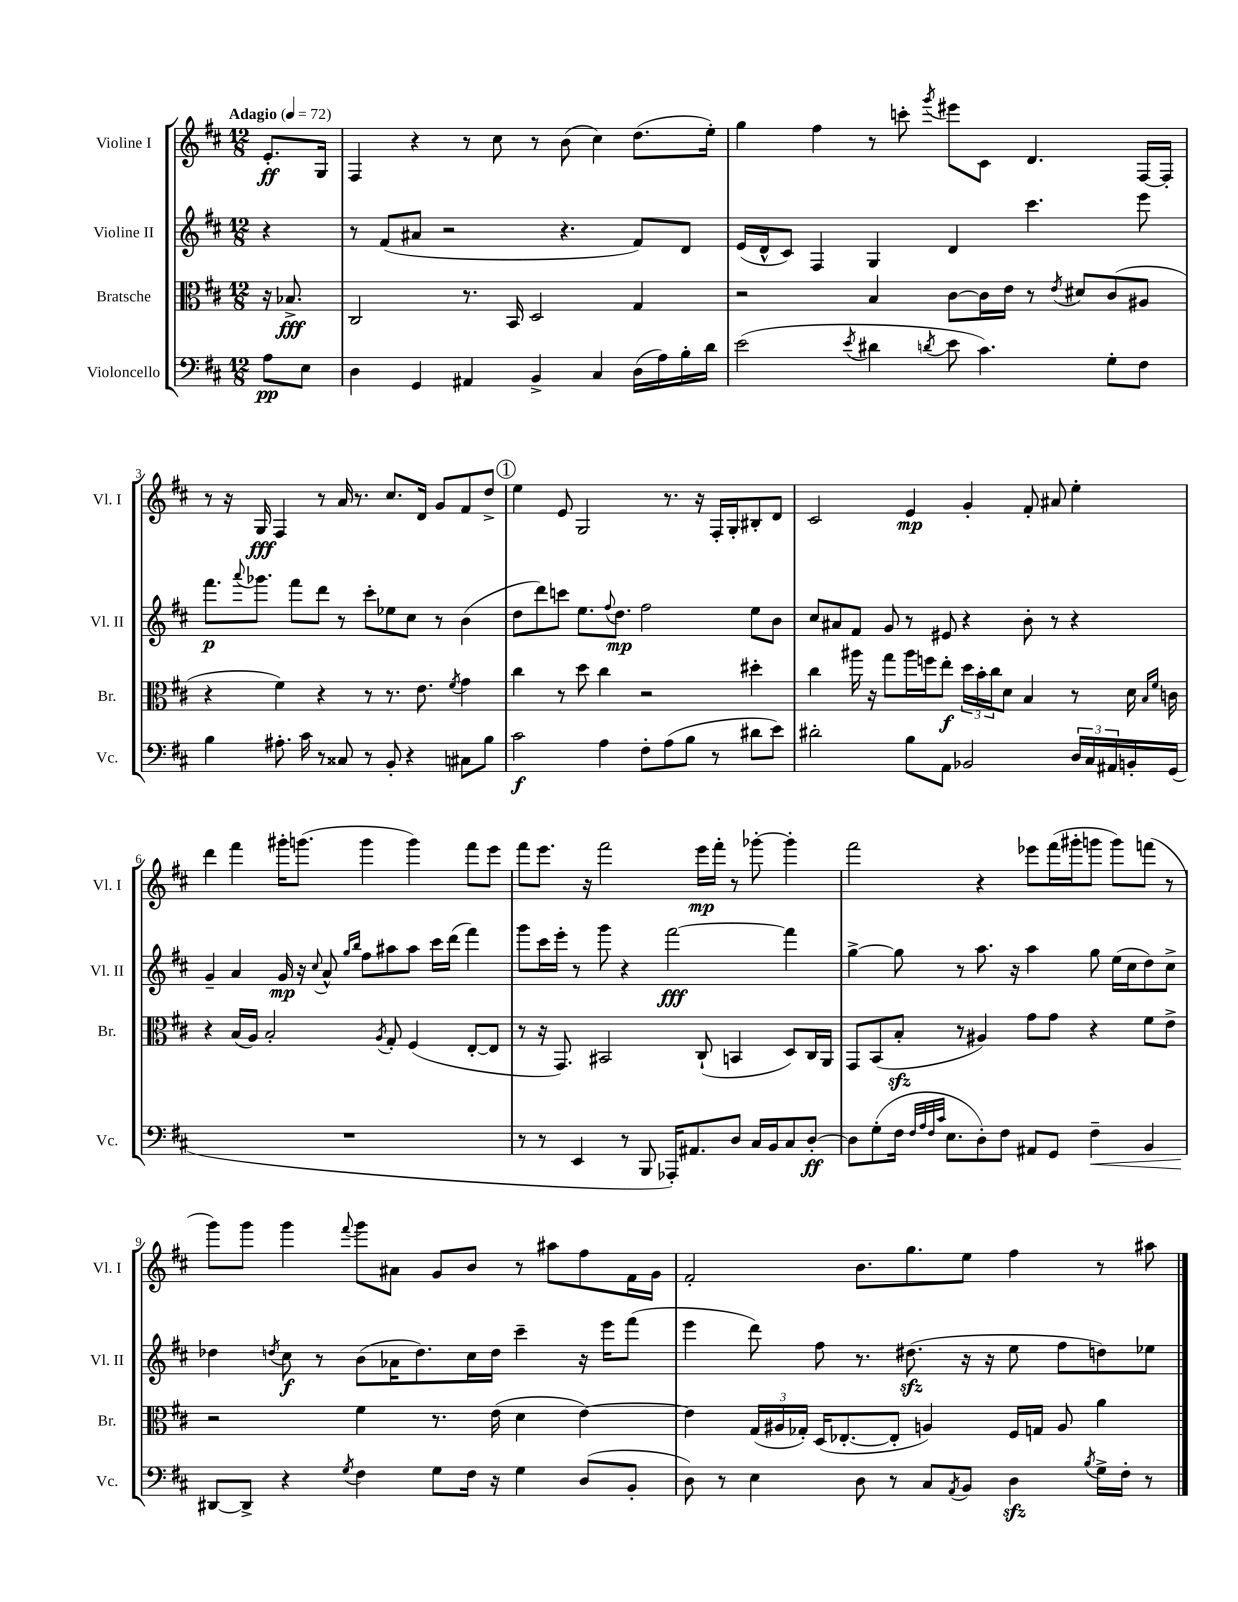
<<
\new StaffGroup <<
\new Staff = "s0" \with { instrumentName = "Violine I" shortInstrumentName = "Vl. I" } {
    \clef treble \key d \major \numericTimeSignature \time 12/8 \partial 4 \tempo "Adagio" 4 = 72
    e'8.-.\ff g16 |
    fis4 r4 r8 cis''8 r8 b'8( cis''4) d''8.( e''16-.) |
    g''4 fis''4 r8 c'''8-. \acciaccatura { g'''8 } eis'''8 cis'8 d'4. fis16~ fis16-. |
    r8 r16 g16\fff fis4 r8 a'16 r8. cis''8. d'16 g'8 fis'8 d''8-> |
    \mark \markup { \circle "1" } e''4 e'8 g2 r8. r16 fis16-. g16-. bis8-. d'8 |
    cis'2 e'4\mp g'4-. fis'8-. ais'8 e''4-. |
    d'''4 fis'''4 gis'''16-. g'''8.( g'''4 g'''4) fis'''8 e'''8 |
    fis'''8 e'''8. r16 fis'''2 e'''16\mp fis'''16-. r8 ges'''8~-. ges'''4-. |
    fis'''2 r4 ees'''8 fis'''16( gis'''16-. g'''8 g'''8) f'''8( r8 |
    g'''8) g'''8 g'''4 \appoggiatura { fis'''8 } g'''8 ais'8 g'8 b'8 r8 ais''8 fis''8 fis'16 g'16 |
    fis'2-. b'8. g''8. e''8 fis''4 r8 ais''8 \bar "|." |
}
\new Staff = "s1" \with { instrumentName = "Violine II" shortInstrumentName = "Vl. II" } {
    \clef treble \key d \major \numericTimeSignature \time 12/8 \partial 4
    r4 |
    r8 fis'8( ais'8 r2 r4. fis'8) d'8 |
    e'16( d'16-^ cis'8) fis4 g4 d'4 cis'''4. e'''8 |
    fis'''8.\p \appoggiatura { a'''8 } ges'''8. fis'''8 d'''8 r8 cis'''8-. ees''8 cis''8 r8 b'4( |
    \mark \markup { \circle "1" } d''8 d'''8) c'''8 e''8. \appoggiatura { fis''8 } d''8.\mp fis''2 e''8 b'8 |
    cis''8 ais'8 fis'8 g'8 r8 eis'8 r4 b'8-. r8 r4 |
    g'4-- a'4 g'16\mp r16 \appoggiatura { cis''8 } a'8-^ \grace { g''16 b''16 } fis''8 ais''8 ais''8 cis'''16 d'''16( fis'''4) |
    g'''8 cis'''16 e'''16-. r8 g'''8 r4 fis'''2~\fff fis'''4 |
    g''4~-> g''8 r8 a''8. r16 a''4 g''8 e''16( cis''16 d''8) cis''8-> |
    des''4 \acciaccatura { d''8 } cis''8\f r8 b'8( aes'16 d''8.) cis''16 d''16 cis'''4-- r16 e'''16 fis'''8( |
    e'''4 d'''8) fis''8 r8. dis''8.\sfz( r16 r16 e''8 fis''8 d''8) ees''8 \bar "|." |
}
\new Staff = "s2" \with { instrumentName = "Bratsche" shortInstrumentName = "Br." } {
    \clef alto \key d \major \numericTimeSignature \time 12/8 \partial 4
    r16 bes8.->\fff |
    cis2 r8. b,16 d2 g4 |
    r2 b4 cis'8~ cis'16 e'16 r8 \acciaccatura { e'8 } dis'8 cis'8( ais8 |
    r4 fis'4) r4 r8 r8. e'8. \acciaccatura { fis'8 } g'4 |
    \mark \markup { \circle "1" } cis''4 r8 d''8 cis''4 r2 dis''4-. |
    cis''4 ais''16 r16 g''8 ais''16 f''16 e''8-.\f \tuplet 3/2 { d''16 b'16-. cis''16 } d'8 b4 r8 d'16 \grace { b16 fis'16 } c'16 |
    r4 b16( a16) b2-. \acciaccatura { a8 } g8-. fis4( e8~-. e8 |
    r8 r16 g,8.) bis,2 cis8-!( b,4 d8) cis16 a,16 |
    g,8 b,8( b8-.\sfz r8 ais4) g'8 g'8 r4 fis'8 e'8-> |
    r2 fis'4 r8. e'16( d'4 e'4~) |
    e'4 \tuplet 3/2 { g16( ais16 ges16-.) } d16( ees8.~-. ees8-. a4) fis16 g16 a8 a'4 \bar "|." |
}
\new Staff = "s3" \with { instrumentName = "Violoncello" shortInstrumentName = "Vc." } {
    \clef bass \key d \major \numericTimeSignature \time 12/8 \partial 4
    a8\pp e8 |
    d4 g,4 ais,4 b,4-> cis4 d16( a16) b16-. d'16 |
    e'2( \acciaccatura { e'8 } dis'4 \acciaccatura { d'8 } e'8 cis'4.) g8-. fis8 |
    b4 ais8.-. cis'16 r8 cisis8 r8 b,8-. r4 cis8 b8 |
    \mark \markup { \circle "1" } cis'2\f a4 fis8-. a8( b8 r8 dis'8 e'8) |
    dis'2-. b8 a,8 bes,2 \tuplet 3/2 { d16 cis16 ais,16 } b,16-. g,16( |
    R1. |
    r8 r8 e,4 r8 b,,8 aes,,16-.) ais,8. d8 cis16 b,16 cis8 d8~-.\ff |
    d8 g8-.( fis16 \grace { fis32 a32 fis32 cis'32 } e8. d8-.) fis8 ais,8 g,8 fis4--\< b,4 |
    dis,8~\! dis,8-> r4 \acciaccatura { g8 } fis4 g8 fis16 r16 g4 d8( b,8-. |
    d8) r8 e4 d8 r8 cis8 \acciaccatura { a,8 } b,8 d4\sfz \acciaccatura { b8 } g16-> fis16-. r8 \bar "|." |
}
>>
>>
